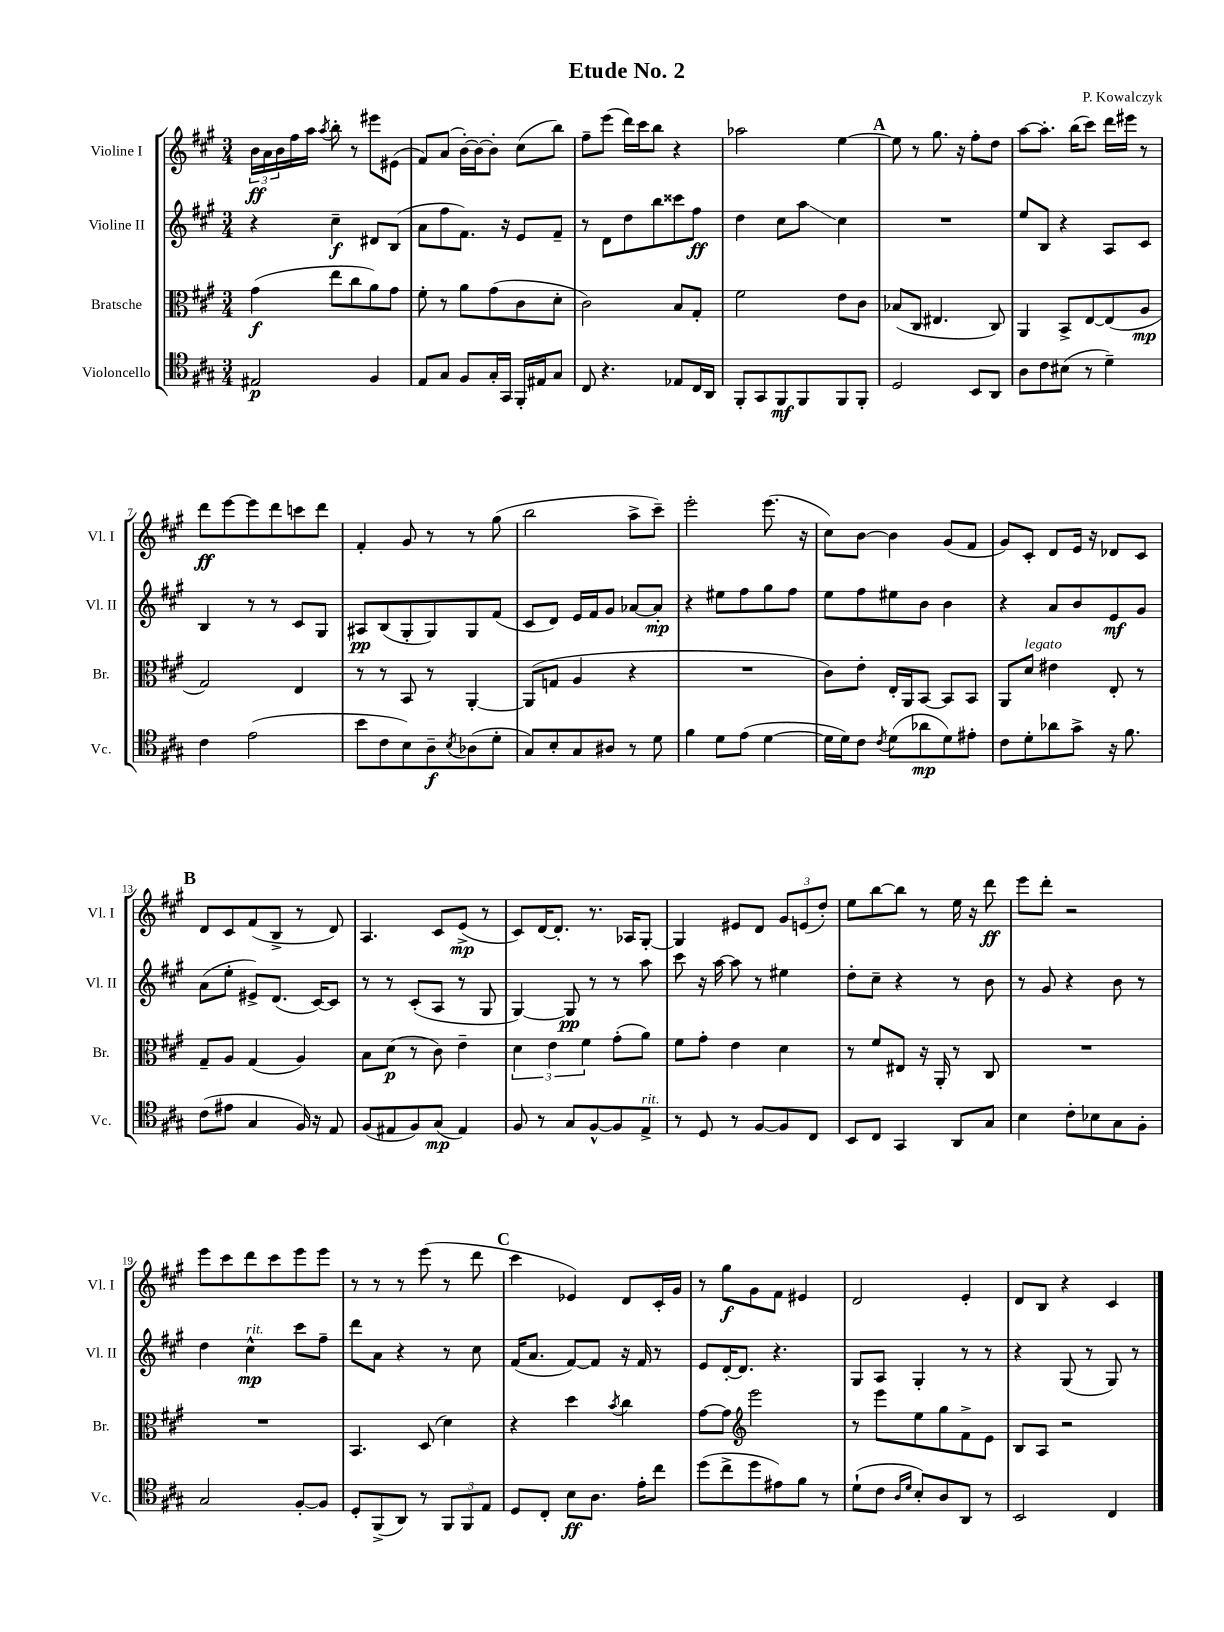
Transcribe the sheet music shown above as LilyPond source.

\header { title = "Etude No. 2" composer = "P. Kowalczyk" }
<<
\new StaffGroup <<
\new Staff = "s0" \with { instrumentName = "Violine I" shortInstrumentName = "Vl. I" } {
    \clef treble \key a \major \numericTimeSignature \time 3/4
    \tuplet 3/2 { b'16\ff a'16 b'16 } fis''16 a''16 \acciaccatura { a''8 } b''8-. r8 eis'''8 eis'8( |
    fis'8) a'8( b'16~-.) b'16~ b'8-. cis''8( b''8) |
    fis''8-- e'''8( d'''16) cis'''16 b''8 r4 |
    aes''2 e''4~ |
    \mark \markup { \bold "A" } e''8 r8 gis''8. r16 fis''8-. d''8 |
    a''8~ a''8.-. b''16( cis'''8) d'''16 eis'''16 r8 |
    d'''8\ff e'''8~ e'''8 d'''8 c'''8 d'''8 |
    fis'4-. gis'8 r8 r8 gis''8( |
    b''2 a''8-> cis'''8--) |
    e'''2-. e'''8.( r16 |
    cis''8) b'8~ b'4 gis'8( fis'8 |
    gis'8) cis'8-. d'8 e'16 r16 des'8 cis'8 |
    \mark \markup { \bold "B" } d'8 cis'8 fis'8( b8-> r8 d'8) |
    a4. cis'8 e'8->\mp( r8 |
    cis'8) d'16~ d'8.-. r8. aes16 gis8~-. |
    gis4 eis'8 d'8 \tuplet 3/2 { gis'8 e'8( d''8-.) } |
    e''8 b''8~ b''8 r8 e''16 r16 d'''8\ff |
    e'''8 d'''8-. r2 |
    e'''8 cis'''8 d'''8 cis'''8 e'''8 e'''8 |
    r8 r8 r8 e'''8( r8 d'''8 |
    \mark \markup { \bold "C" } cis'''4 ees'4) d'8 cis'16-. gis'16 |
    r8 gis''8\f gis'8 fis'8 eis'4 |
    d'2 e'4-. |
    d'8 b8 r4 cis'4 \bar "|." |
}
\new Staff = "s1" \with { instrumentName = "Violine II" shortInstrumentName = "Vl. II" } {
    \clef treble \key a \major \numericTimeSignature \time 3/4
    r4 cis''4--\f dis'8 b8( |
    a'8 fis''8 fis'8.) r16 e'8 fis'8-- |
    r8 d'8 d''8 b''8 cisis'''8 fis''8\ff |
    d''4 cis''8 a''8\glissando cis''4 |
    \mark \markup { \bold "A" } R2. |
    e''8 b8 r4 a8 cis'8 |
    b4 r8 r8 cis'8 gis8 |
    ais8\pp b8( gis8-. gis8) gis8 fis'8( |
    cis'8 d'8) e'16 fis'16 gis'8 aes'8~ aes'8-.\mp |
    r4 eis''8 fis''8 gis''8 fis''8 |
    e''8 fis''8 eis''8 b'8 b'4 |
    r4 a'8 b'8 e'8\mf gis'8 |
    \mark \markup { \bold "B" } a'8( e''8-. eis'8->) d'8.( cis'16~) cis'8 |
    r8 r8 cis'8-.( a8 r8 gis8 |
    gis4~) gis8\pp r8 r8 a''8 |
    cis'''8 r16 a''16~ a''8 r8 eis''4 |
    d''8-. cis''8-- r4 r8 b'8 |
    r8 gis'8 r4 b'8 r8 |
    d''4 cis''4-^\mp^\markup { \italic "rit." } cis'''8 fis''8-- |
    d'''8 a'8 r4 r8 cis''8 |
    \mark \markup { \bold "C" } fis'16( a'8. fis'8~) fis'8 r16 fis'16 r8 |
    e'8 d'16~-. d'8. r4. |
    gis8 a8 gis4-. r8 r8 |
    r4 gis8( r8 gis8) r8 \bar "|." |
}
\new Staff = "s2" \with { instrumentName = "Bratsche" shortInstrumentName = "Br." } {
    \clef alto \key a \major \numericTimeSignature \time 3/4
    gis'4\f( e''8 cis''8 a'8) gis'8 |
    fis'8-. r8 a'8 gis'8( cis'8 d'8-. |
    cis'2) b8 gis8-. |
    fis'2 e'8 cis'8 |
    \mark \markup { \bold "A" } bes8( cis8 eis4. cis8) |
    a,4 b,8-> e8~ e8( a8\mp |
    gis2) e4 |
    r8 r8 b,8 r8 a,4~-. |
    a,8( g8 a4 r4 |
    R2. |
    cis'8) e'8-. e16-. a,16 b,8~ b,8 b,8 |
    a,8 d'8^\markup { \italic "legato" } eis'4 e8-. r8 |
    \mark \markup { \bold "B" } gis8-- a8 gis4( a4) |
    b8 d'8\p( r8 cis'8) e'4-- |
    \tuplet 3/2 { d'4 e'4 fis'4 } gis'8-.( a'8) |
    fis'8 gis'8-. e'4 d'4 |
    r8 fis'8 eis8 r16 a,16-. r8 cis8 |
    R2. |
    R2. |
    b,4. d8( d'4) |
    \mark \markup { \bold "C" } r4 d''4 \acciaccatura { b'8 } cis''4 |
    gis'8~ gis'8 \clef treble e'''2 |
    r8 e'''8 e''8 gis''8 fis'8-> e'8 |
    b8 a8 r2 \bar "|." |
}
\new Staff = "s3" \with { instrumentName = "Violoncello" shortInstrumentName = "Vc." } {
    \clef tenor \key a \major \numericTimeSignature \time 3/4
    eis2\p fis4 |
    e8 gis8 fis8 gis16-. gis,16 fis,16-. eis16 gis8 |
    cis8 r4. ees8 cis16 a,16 |
    fis,8-. gis,8 fis,8\mf fis,8 fis,8 fis,8-. |
    \mark \markup { \bold "A" } d2 b,8 a,8 |
    a8 cis'8 bis8( r8 d'4--) |
    cis'4 e'2( |
    b'8 cis'8 b8) a8--\f \acciaccatura { b8 } aes8( d'8-. |
    gis8) b8-. gis8 ais8 r8 d'8 |
    fis'4 d'8 e'8( d'4~ |
    d'16 d'16) cis'8 \acciaccatura { cis'8 } d'8( aes'8\mp d'8) eis'8-. |
    cis'8 d'8-. aes'8 gis'8-> r16 fis'8. |
    \mark \markup { \bold "B" } cis'8( eis'8 gis4 fis16) r16 e8 |
    fis8( eis8 fis8) gis8\mp( eis4) |
    fis8 r8 gis8 fis8~-^ fis8 e8->^\markup { \italic "rit." } |
    r8 d8 r8 fis8~ fis8 cis8 |
    b,8 cis8 gis,4 a,8 gis8 |
    b4 cis'8-. bes8 gis8 fis8-. |
    gis2 fis8~-. fis8 |
    d8-. fis,8->( a,8) r8 \tuplet 3/2 { fis,8 fis,8 e8 } |
    \mark \markup { \bold "C" } d8 cis8-. b8\ff a8. e'16-. cis''8 |
    d''8( cis''8-> d''8 eis'8) fis'8 r8 |
    d'8-!( cis'8 \grace { a16 d'16 } b8-.) a8 a,8 r8 |
    b,2 cis4 \bar "|." |
}
>>
>>
